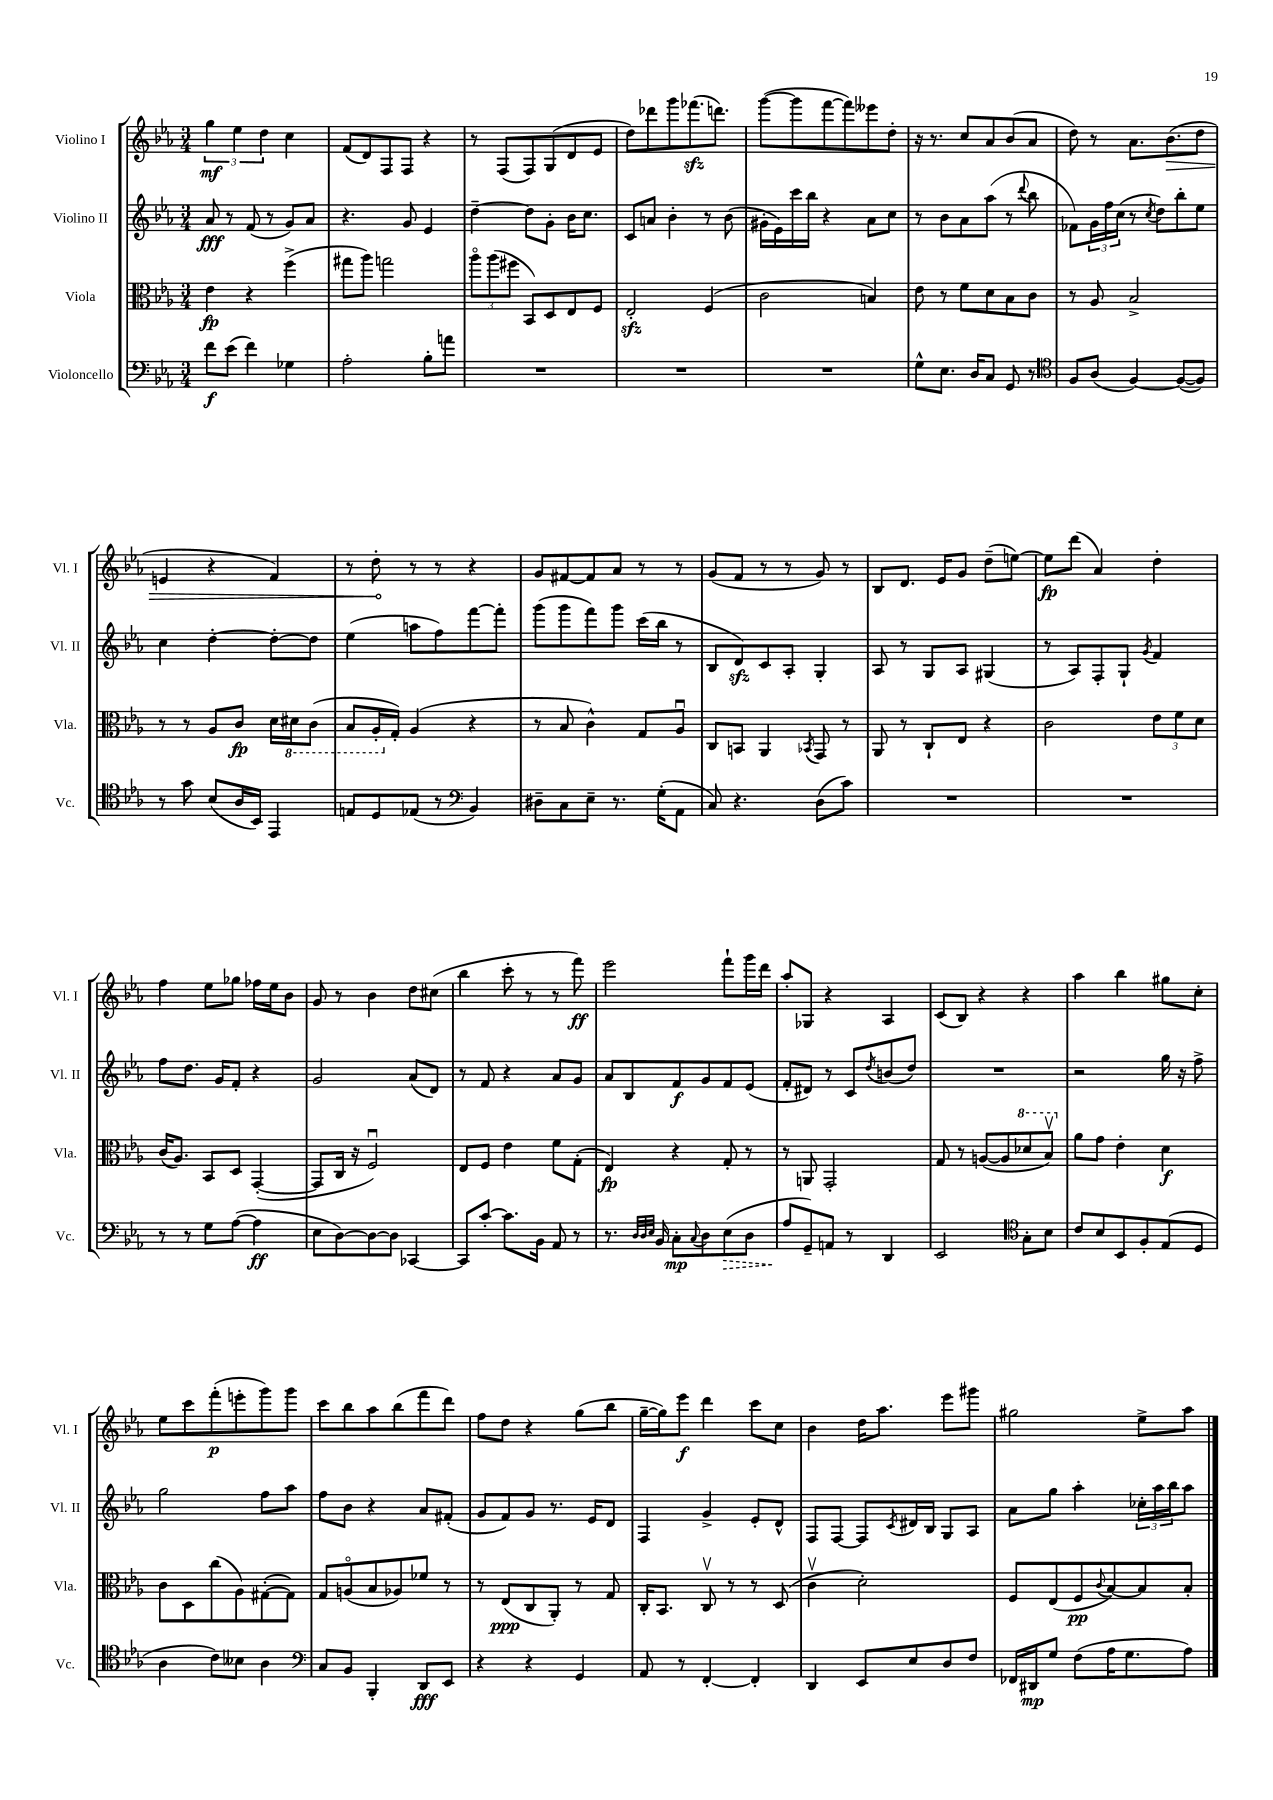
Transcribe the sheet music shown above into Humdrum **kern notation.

**kern	**dynam	**kern	**dynam	**kern	**dynam	**kern	**dynam
*part4	*part4	*part3	*part3	*part2	*part2	*part1	*part1
*staff4	*staff4	*staff3	*staff3	*staff2	*staff2	*staff1	*staff1
*I"Violoncello	*	*I"Viola	*	*I"Violino II	*	*I"Violino I	*
*I'Vc.	*	*I'Vla.	*	*I'Vl. II	*	*I'Vl. I	*
*clefF4	*	*clefC3	*	*clefG2	*	*clefG2	*
*k[b-e-a-]	*	*k[b-e-a-]	*	*k[b-e-a-]	*	*k[b-e-a-]	*
*M3/4	*	*M3/4	*	*M3/4	*	*M3/4	*
=1	=1	=1	=1	=1	=1	=1	=1
8f\L	f	4e-\	fp	8a-/	fff	6gg\	mf
(8e-\J	.	.	.	8r	.	.	.
.	.	.	.	.	.	6ee-\	.
4f\)	.	4r	.	(8f/	.	.	.
.	.	.	.	.	.	6dd\	.
.	.	.	.	8r	.	.	.
4G-X\	.	(4ff^\	.	8g/L)	.	4cc\	.
.	.	.	.	8a-/J	.	.	.
=2	=2	=2	=2	=2	=2	=2	=2
2A-'\	.	8gg#X\L	.	4.r	.	(8f/L	.
.	.	8aa-\J)	.	.	.	8d/)	.
.	.	2ggn\	.	.	.	8F/	.
.	.	.	.	8g/	.	8F/J	.
8B-'\L	.	.	.	4e-/	.	4r	.
8an\J	.	.	.	.	.	.	.
=3	=3	=3	=3	=3	=3	=3	=3
2.r	.	12aa-\L	.	[4dd~\	.	8r	.
.	.	(12aa-\	.	.	.	.	.
.	.	.	.	.	.	(8F/L	.
.	.	12ff#X\J	.	.	.	.	.
.	.	8BB-/L)	.	8dd\L]	.	8F/)	.
.	.	8D/	.	8g'\J	.	(8G/	.
.	.	8E-/	.	16b-\KL	.	8d/	.
.	.	.	.	8.cc\J	.	.	.
.	.	8F/J	.	.	.	8e-/J	.
=4	=4	=4	=4	=4	=4	=4	=4
2.r	.	2E-zz'/	.	8c/L	.	8dd\L)	.
.	.	.	.	8an/J	.	8ddd-X\	.
.	.	.	.	4b-'\	.	8ggg\	.
.	.	.	.	.	.	(8.fff-Xzz\	.
.	.	(4F/	.	8r	.	.	.
.	.	.	.	.	.	8.dddn\J)	.
.	.	.	.	(8b-\	.	.	.
=5	=5	=5	=5	=5	=5	=5	=5
2.r	.	2c\	.	16g#X'\LL	.	([8ggg\L	.
.	.	.	.	16e-\)	.	.	.
.	.	.	.	16ccc\	.	8ggg\]	.
.	.	.	.	16bb-\JJ	.	.	.
.	.	.	.	4r	.	[8fff\	.
.	.	.	.	.	.	8fff\])	.
.	.	4Bn/)	.	8a-\L	.	8eee--X\	.
.	.	.	.	8cc\J	.	8dd'\J	.
=6	=6	=6	=6	=6	=6	=6	=6
8G^^\L	.	8e-\	.	8r	.	16r	.
.	.	.	.	.	.	8.r	.
8.E-\J	.	8r	.	8b-\L	.	.	.
.	.	8f\L	.	8a-\	.	8cc/L	.
16D/KL	.	.	.	.	.	.	.
8C/J	.	8d\	.	(8aa-\J	.	8a-/	.
8GG/	.	8B-\	.	8r	.	(8b-/	.
.	.	.	.	8qqddd/	.	.	.
8r	.	8c\J	.	8bb-\	.	8a-/J	.
=7	=7	=7	=7	=7	=7	=7	=7
*clefC4	*	*	*	*	*	*	*
8F/L	.	8r	.	8f-X\L)	.	8dd\)	.
(8A-/J	.	8A-/	.	24g\L	.	8r	.
.	.	.	.	24ff\	.	.	.
.	.	.	.	(24cc\JJ	.	.	.
[4F/)	.	2B-^/	.	8r	.	8.a-\L	.
.	.	.	.	8qcc/	.	.	.
.	.	.	.	8dd\L)	.	.	.
!	!	!	!	!	!	!	!LO:HP:b
.	.	.	.	.	.	(8.b-\	>
(8F/L_	.	.	.	8bb-'\	.	.	.
8F/J])	.	.	.	8ee-\J	.	8dd\J	.
!!LO:LB:g=z
=8	=8	=8	=8	=8	=8	=8	=8
8r	.	8r	.	4cc\	.	4en/	.
8g\	.	8r	.	.	.	.	.
(8B-/L	.	8A-/L	.	[4dd'\	.	4r	.
16A-/L	.	8c/J	fp	.	.	.	.
16BB-/JJ)	.	.	.	.	.	.	.
4EE-/	.	16d\LL	.	8dd'\L_	.	4f/)	.
*	*	*8ba	*	*	*	*	*
.	.	16D#X\J	.	.	.	.	.
.	.	(8C\J	.	8dd\J]	.	.	.
=9	=9	=9	=9	=9	=9	=9	=9
8En/L	.	8BB-/L	.	(4ee-\	.	8r	.
8D/	.	16AA-'/L	.	.	.	8dd'\	.
*	*	*X8ba	*	*	*	*	*
.	.	16G'/JJ)	.	.	.	.	.
(8E-X/J	.	(4A-/	.	8aan\L	.	8r	]
8r	.	.	.	8ff\)	.	8r	.
*clefF4	*	*	*	*	*	*	*
4BB-/)	.	4r	.	[8fff\	.	4r	.
.	.	.	.	8fff'\J]	.	.	.
=10	=10	=10	=10	=10	=10	=10	=10
8D#X~\L	.	8r	.	(8ggg\L	.	8g/L	.
8C\	.	8B-/	.	8ggg\	.	[8f#X/	.
8E-~\J	.	4c^^\)	.	8fff\)	.	8f#/]	.
8.r	.	.	.	8ggg\J	.	8a-/J	.
.	.	8G/L	.	(16ccc\LL	.	8r	.
(16G'\KL	.	.	.	16bb-\JJ	.	.	.
8AA-\J	.	8A-u/J	.	8r	.	8r	.
=11	=11	=11	=11	=11	=11	=11	=11
8C/)	.	8C/L	.	8B-/L	.	(8g/L	.
4.r	.	8BBn/J	.	8dzz/)	.	8f/J	.
.	.	4AA-/	.	8c/	.	8r	.
.	.	.	.	8A-'/J	.	8r	.
.	.	8qBB-X/	.	.	.	.	.
(8D\L	.	8GG/	.	4G'/	.	8g/)	.
8c\J)	.	8r	.	.	.	8r	.
=12	=12	=12	=12	=12	=12	=12	=12
2.r	.	8AA-/	.	8A-/	.	8B-/L	.
.	.	8r	.	8r	.	8.d/J	.
.	.	8C`/L	.	8G/L	.	.	.
.	.	.	.	.	.	16e-/KL	.
.	.	8E-/J	.	8A-/J	.	8g/J	.
.	.	4r	.	(4G#X/	.	(8dd~\L	.
.	.	.	.	.	.	[8een\J)	.
=13	=13	=13	=13	=13	=13	=13	=13
2.r	.	2c\	.	8r	.	8ee\L]	fp
.	.	.	.	8A-/L)	.	(8ddd\J	.
.	.	.	.	8F'/	.	4a-/)	.
.	.	.	.	8G`/J	.	.	.
.	.	.	.	8qg/	.	.	.
.	.	12e-\L	.	4f/	.	4dd'\	.
.	.	12f\	.	.	.	.	.
.	.	12d\J	.	.	.	.	.
!!LO:LB:g=z
=14	=14	=14	=14	=14	=14	=14	=14
8r	.	(16c/KL	.	8ff\L	.	4ff\	.
.	.	8.A-/J)	.	.	.	.	.
8r	.	.	.	8.dd\J	.	.	.
8G\L	.	8BB-/L	.	.	.	8ee-\L	.
.	.	.	.	16g/KL	.	.	.
([8A-\J	.	8D/J	.	8f'/J	.	8gg-X\J	.
4A-\]	ff	([4GG'/	.	4r	.	16ff-X\LL	.
.	.	.	.	.	.	16ee-\J	.
.	.	.	.	.	.	8b-\J	.
=15	=15	=15	=15	=15	=15	=15	=15
8E-\L	.	8GG/L]	.	2g/	.	8g/	.
[8D\)	.	16C/Jk	.	.	.	8r	.
.	.	16r	.	.	.	.	.
8D\_	.	2Fu/)	.	.	.	4b-\	.
8D\J]	.	.	.	.	.	.	.
[4CC-X/	.	.	.	(8a-/L	.	8dd\L	.
.	.	.	.	8d/J)	.	(8cc#X\J	.
=16	=16	=16	=16	=16	=16	=16	=16
8CC-/L]	.	8E-/L	.	8r	.	4bb-\	.
[8c'/J	.	8F/J	.	8f/	.	.	.
8.c\L]	.	4e-\	.	4r	.	8ccc'\	.
.	.	.	.	.	.	8r	.
16BB-\Jk	.	.	.	.	.	.	.
8AA-/	.	8f\L	.	8a-/L	.	8r	.
8r	.	(8G'\J	.	8g/J	.	8fff\)	ff
=17	=17	=17	=17	=17	=17	=17	=17
8.r	.	4E-/)	fp	8a-/L	.	2eee-\	.
.	.	.	.	8B-/	.	.	.
32qqD/LLL	.	.	.	.	.	.	.
32qqD/	.	.	.	.	.	.	.
32qqE-/JJJ	.	.	.	.	.	.	.
16BB-/	.	.	.	.	.	.	.
8C'\L	mp	4r	.	8f/	f	.	.
8qqC/	.	.	.	.	.	.	.
8D\	.	.	.	8g/	.	.	.
!	!LO:HP:b	!	!	!	!	!	!
(8E-\	>	8G'/	.	8f/	.	8fff`\L	.
8D\J	.	8r	.	(8e-/J	.	16ggg\L	.
.	.	.	.	.	.	16ddd\JJ	.
=18	=18	=18	=18	=18	=18	=18	=18
8A-/L	.	8r	.	8f'/L	.	8aa-'/L	.
8GG~/)	]	8AAn/	.	8d#X/J)	.	8G-X/J	.
8AAn/J	.	2GG'/	.	8r	.	4r	.
8r	.	.	.	8c/L	.	.	.
.	.	.	.	8qdd/	.	.	.
4DD/	.	.	.	(8bn/	.	4A-/	.
.	.	.	.	8dd/J)	.	.	.
=19	=19	=19	=19	=19	=19	=19	=19
2EE-/	.	8G/	.	2.r	.	(8c/L	.
.	.	8r	.	.	.	8B-/J)	.
.	.	([8An/L	.	.	.	4r	.
.	.	8A/]	.	.	.	.	.
*clefC4	*	*	*	*	*	*	*
*	*	*8va	*	*	*	*	*
8G'\L	.	8dd-X/	.	.	.	4r	.
8B-\J	.	8b-v/J)	.	.	.	.	.
=20	=20	=20	=20	=20	=20	=20	=20
*	*	*X8va	*	*	*	*	*
8c/L	.	8a-\L	.	2r	.	4aa-\	.
8B-/	.	8g\J	.	.	.	.	.
8BB-/	.	4e-'\	.	.	.	4bb-\	.
8F'/	.	.	.	.	.	.	.
(8E-/	.	4d\	f	16gg\	.	8gg#X\L	.
.	.	.	.	16r	.	.	.
8D/J	.	.	.	8ff^\	.	8cc'\J	.
!!LO:LB:g=z
=21	=21	=21	=21	=21	=21	=21	=21
4A-\	.	8c\L	.	2gg\	.	8ee-\L	.
.	.	8D\	.	.	.	8ccc\	.
8c\L)	.	(8cc\	.	.	.	(8fff'\	p
8B--X\J	.	8A-\)	.	.	.	8eeen'\	.
4A-\	.	([8G#X'\	.	8ff\L	.	8ggg\)	.
.	.	8G#\J])	.	8aa-\J	.	8ggg\J	.
=22	=22	=22	=22	=22	=22	=22	=22
*clefF4	*	*	*	*	*	*	*
8C/L	.	8G/L	.	8ff\L	.	8ccc\L	.
8BB-/J	.	(8An/	.	8b-\J	.	8bb-\	.
4BBB-'/	.	8B-/	.	4r	.	8aa-\	.
.	.	8A-X/)	.	.	.	(8bb-\	.
8DD/L	fff	8f-X/J	.	8a-/L	.	8fff\	.
8EE-/J	.	8r	.	(8f#X'/J	.	8ddd\J)	.
=23	=23	=23	=23	=23	=23	=23	=23
4r	.	8r	.	8g/L	.	8ff\L	.
.	.	(8E-/L	ppp	8f/)	.	8dd\J	.
4r	.	8C/	.	8g/J	.	4r	.
.	.	8AA-'/J)	.	8.r	.	.	.
4GG/	.	8r	.	.	.	(8gg\L	.
.	.	.	.	16e-/KL	.	.	.
.	.	8G/	.	8d/J	.	8bb-\J	.
=24	=24	=24	=24	=24	=24	=24	=24
8AA-/	.	16C'/KL	.	4F/	.	[16gg~\LL	.
.	.	8.BB-/J	.	.	.	16gg\J])	.
8r	.	.	.	.	.	8eee-\J	f
[4FF'/	.	8Cv/	.	4g^/	.	4ddd\	.
.	.	8r	.	.	.	.	.
4FF'/]	.	8r	.	8e-'/L	.	8ccc\L	.
.	.	(8D/	.	8d^^/J	.	8cc\J	.
=25	=25	=25	=25	=25	=25	=25	=25
4DD/	.	4cv\	.	8F/L	.	4b-\	.
.	.	.	.	[8F/J	.	.	.
8EE-/L	.	2d'\)	.	8F/L]	.	16dd\KL	.
.	.	.	.	.	.	8.aa-\J	.
.	.	.	.	8qc/	.	.	.
8E-/	.	.	.	16d#X/L	.	.	.
.	.	.	.	16B-/JJ	.	.	.
8D/	.	.	.	8G/L	.	8eee-\L	.
8F/J	.	.	.	8A-/J	.	8ggg#X\J	.
=26	=26	=26	=26	=26	=26	=26	=26
16FF-X/LL	.	8F/L	.	8a-\L	.	2gg#X\	.
16DD#X/J	mp	.	.	.	.	.	.
8G/J	.	(8E-/	.	8gg\J	.	.	.
(8F\L	.	8F/	pp	4aa-'\	.	.	.
.	.	8qqc/	.	.	.	.	.
16A-\K	.	[8B-/)	.	.	.	.	.
8.G\	.	.	.	.	.	.	.
.	.	8B-/]	.	24cc-X'\LL	.	8ee-^\L	.
.	.	.	.	24aa-\	.	.	.
.	.	.	.	24bb-\J	.	.	.
8A-\J)	.	8B-'/J	.	8aa-\J	.	8aa-\J	.
==	==	==	==	==	==	==	==
*-	*-	*-	*-	*-	*-	*-	*-
